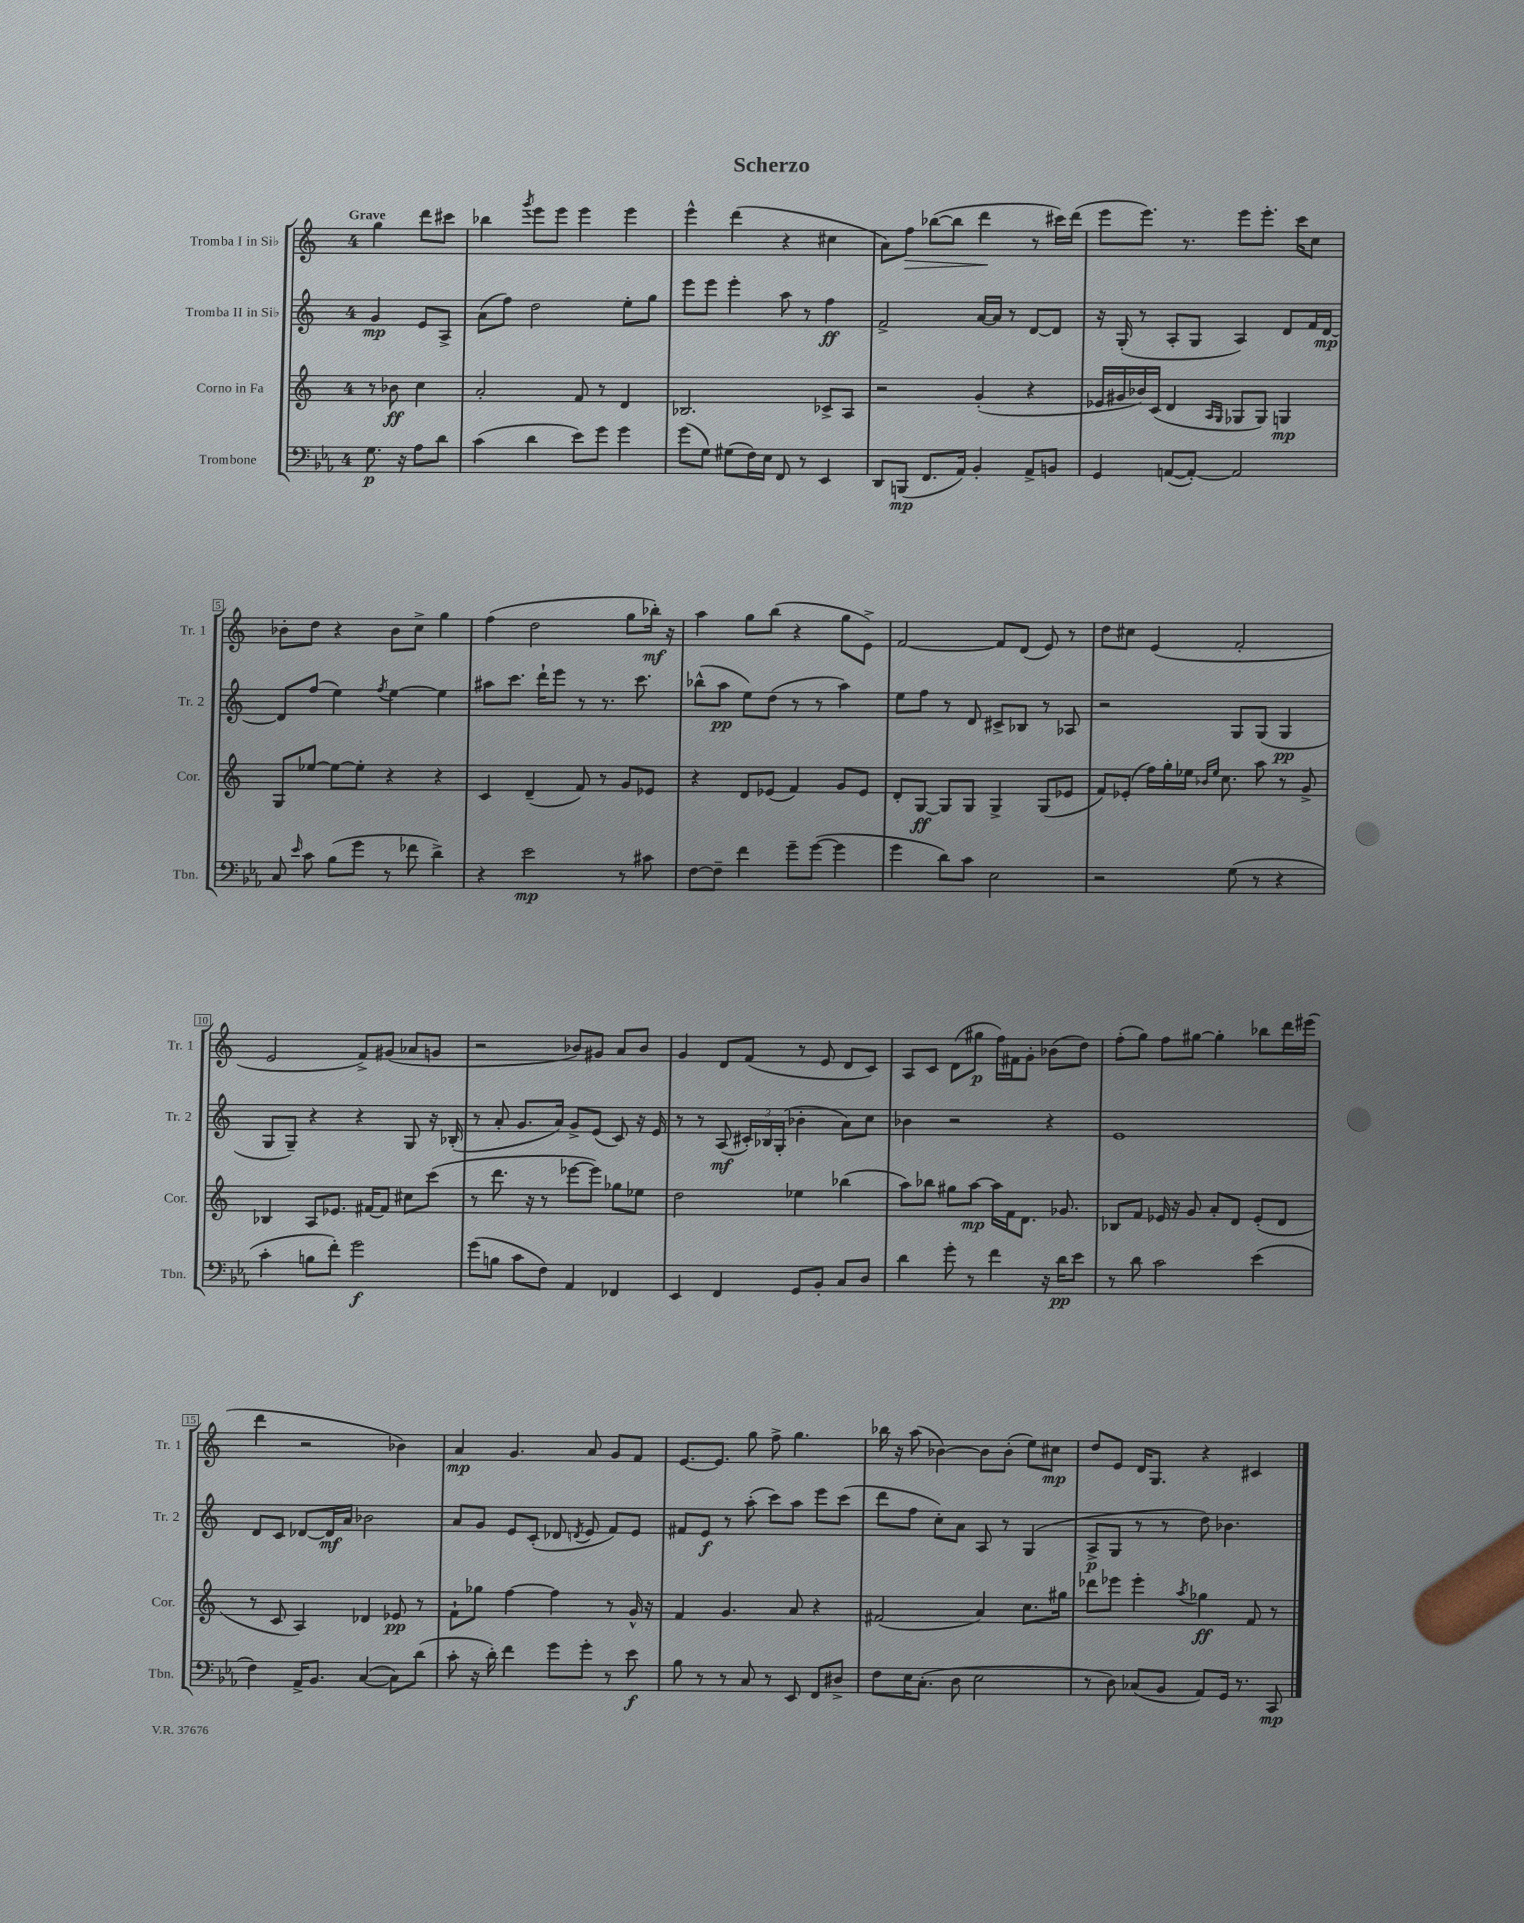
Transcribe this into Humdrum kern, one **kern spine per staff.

**kern	**kern	**kern	**kern
*staff4	*staff3	*staff2	*staff1
*clefF4	*clefG2	*clefG2	*clefG2
*k[b-e-a-]	*k[]	*k[]	*k[]
*M4/4	*M4/4	*M4/4	*M4/4
8.G	8r	4g	4gg
.	8b-	.	.
16r	.	.	.
8A-	4cc	8e	8ddd
8d	.	8A^	8ccc#
=	=	=	=
(4c	2a'	(8a	4bb-
.	.	8ff)	.
.	.	.	8qggg
4d	.	2dd	8eee
.	.	.	8eee
8e-)	8f	.	4eee
8g	8r	.	.
4g	4d	8ee'	4eee
.	.	8gg	.
=	=	=	=
(8g	2.B-	8eee	4eee^^
8G)	.	8eee	.
(8G#	.	4eee'	(4ddd
16F)	.	.	.
16E-	.	.	.
8FF	.	8aa	4r
8r	.	8r	.
4EE-	8c-^	4ff	4cc#
.	8A	.	.
=	=	=	=
8DD	2r	2f^	8a)
(8BBB	.	.	8ff
8.FF	.	.	([8bb-
.	.	.	8bb-]
16AA-)	.	.	.
4BB-'	(4g'	[16a	4ddd
.	.	16a]	.
.	.	8r	.
8AA-^	4r	[8d	8r
8BB	.	8d]	16ccc#)
.	.	.	(16ddd
=	=	=	=
4GG	16e-	16r	8eee
.	16g#	(16G'	.
.	16b-)	8r	8.eee)
.	(16c	.	.
([8AA	4d	8A'	.
.	.	.	8.r
8AA'_)	.	8G	.
.	16qqA	.	.
.	16qqG	.	.
2AA]	8G-	4A)	8eee
.	8G-)	.	8.eee'
.	4G	8d	.
.	.	.	16ccc
.	.	16f	8cc
.	.	[16d	.
=	=	=	=
8C	8G	8d]	8b-'
16qqe-	.	.	.
8c	[8ee-	(8ff	8dd
(8B-	8ee-_	4ee)	4r
8g	8ee-']	.	.
.	.	8qff	.
8r	4r	[4ee	8b-
8f-	.	.	8cc^
4d^)	4r	4ee]	4gg
=	=	=	=
4r	4c	8aa#	(4ff
.	.	8.ccc	.
2e-	(4d~	.	2dd
.	.	16ddd`	.
.	.	8eee	.
.	8f)	8r	.
.	8r	8.r	.
8r	8g	.	8gg
.	.	8.ccc	.
8c#	8e-	.	16bb-')
.	.	.	16r
=	=	=	=
[8F	4r	(8bb-^^	4aa
8F~]	.	8aa	.
4f	8d	8ee)	8gg
.	(8e-	(8dd	(8bb
8g~	4f)	8r	4r
([8g	.	8r	.
4g]	8g	4aa)	8gg
.	8e-	.	8e^)
=	=	=	=
4g	8d'	8ee	[2f
.	[8G	8ff	.
8d)	8G]	8r	.
8c	8G	8d	.
2E-	4G^	8c#^	8f]
.	.	8B-	(8d
.	(8G	8r	8e)
.	8e-	8A-	8r
=	=	=	=
2r	8f)	2r	8dd
.	(8e-'	.	8cc#
.	16ff)	.	(4e
.	16gg'	.	.
.	16ee-	.	.
.	16qqb-	.	.
.	16qqee-	.	.
.	8.cc	.	.
(8G	.	8G	2f'
8r	8aa	(8G	.
4r	8r	4G	.
.	8g^	.	.
=	=	=	=
4c'	4B-	8G	2e
.	.	8G~)	.
8B	8A	4r	.
8f')	8.e-	.	.
2g	.	4r	8f^)
.	[16f#	.	.
.	8f#]	.	(8g#
.	8cc#	8G	8a-
.	(8ccc	16r	8g
.	.	(16B-'	.
=	=	=	=
(8g	8r	8r	2r
8B	8.ddd	8a'	.
8c	.	8.g	.
.	16r	.	.
8F)	8r	.	.
.	.	16a)	.
4AA-	[8eee-	8g^	8b-)
.	8eee-])	(8e	8g#
4FF-	8gg-	8c)	8a
.	8ee-	16r	8b-
.	.	16e	.
=	=	=	=
4EE-	2dd	8r	4g
.	.	8r	.
4FF	.	(8A	8d
.	.	24c#')	(8f
.	.	24B-	.
.	.	(24G'	.
8GG	4ee-	4b-'	8r
8BB-'	.	.	8e
8C	(4bb-	8a)	8d
8D	.	8cc	8c)
=	=	=	=
4d	8aa)	4b-	8A
.	8bb-	.	8c
8g'	8gg#	2r	(8d
8r	[8aa	.	8gg#
4f	16aa]	.	16ff)
.	16f	.	16f#
.	8.d	.	8g'
16r	.	4r	(8b-
16d	8.g-	.	.
8e-	.	.	8dd)
=	=	=	=
8r	8B-	1e	(8ff'
8d	8f	.	8gg)
2c	16e-	.	8ff
.	16r	.	.
.	8g	.	[8gg#
.	8a'	.	4gg#']
.	8d	.	.
(4e-	(8e-'	.	8bb-
.	8d	.	16ddd
.	.	.	(16eee#
=	=	=	=
4F)	8r	8d	4ddd
.	8c	8c	.
16AA-^	4A)	[8d-	2r
8.BB-	.	.	.
.	.	16d-]	.
.	.	16a	.
([4C	4d-	2b-	.
8C])	8e-	.	4b-)
(8d	8r	.	.
=	=	=	=
8c'	8f`	8a	4a
16r	8gg-	8g	.
16d')	.	.	.
4f	[4ff	8e	4.g
.	.	(8c'	.
8g	4ff]	8d-	.
.	.	8qd	.
8g'	.	8e	8a
8r	8r	8f)	8g
8e-	16g^^	8e	8f
.	16r	.	.
=	=	=	=
8B-	4f	8f#	[8.e
8r	.	8e	.
.	.	.	8.e]
8r	4.g	8r	.
8C	.	(8aa'	8gg
8r	.	8ccc)	8ff^
8EE-	8a	8aa	4.gg
8FF	4r	8eee	.
8D#^	.	(8ccc	.
=	=	=	=
8F	(2f#	8ddd	16bb-
.	.	.	16r
16E-	.	8ff	(8aa
(8.C'	.	.	.
.	.	8cc')	[4b-)
8D	.	8a	.
2E-	4a)	8A	8b-]
.	.	8r	(8b-'
.	8.cc	(4G	8ee)
.	.	.	8cc#
.	16gg#	.	.
=	=	=	=
8r	8ddd-	8A^	8dd
8D)	8eee-	8G	8e
(8C-	4eee-'	8r	16d
.	.	.	8.G
8BB-	.	8r	.
.	8qaa	.	.
8AA-)	4gg-	8dd)	4r
16GG	.	4.b-	.
8.r	.	.	.
.	8f	.	4c#
8CC	8r	.	.
==	==	==	==
*-	*-	*-	*-
